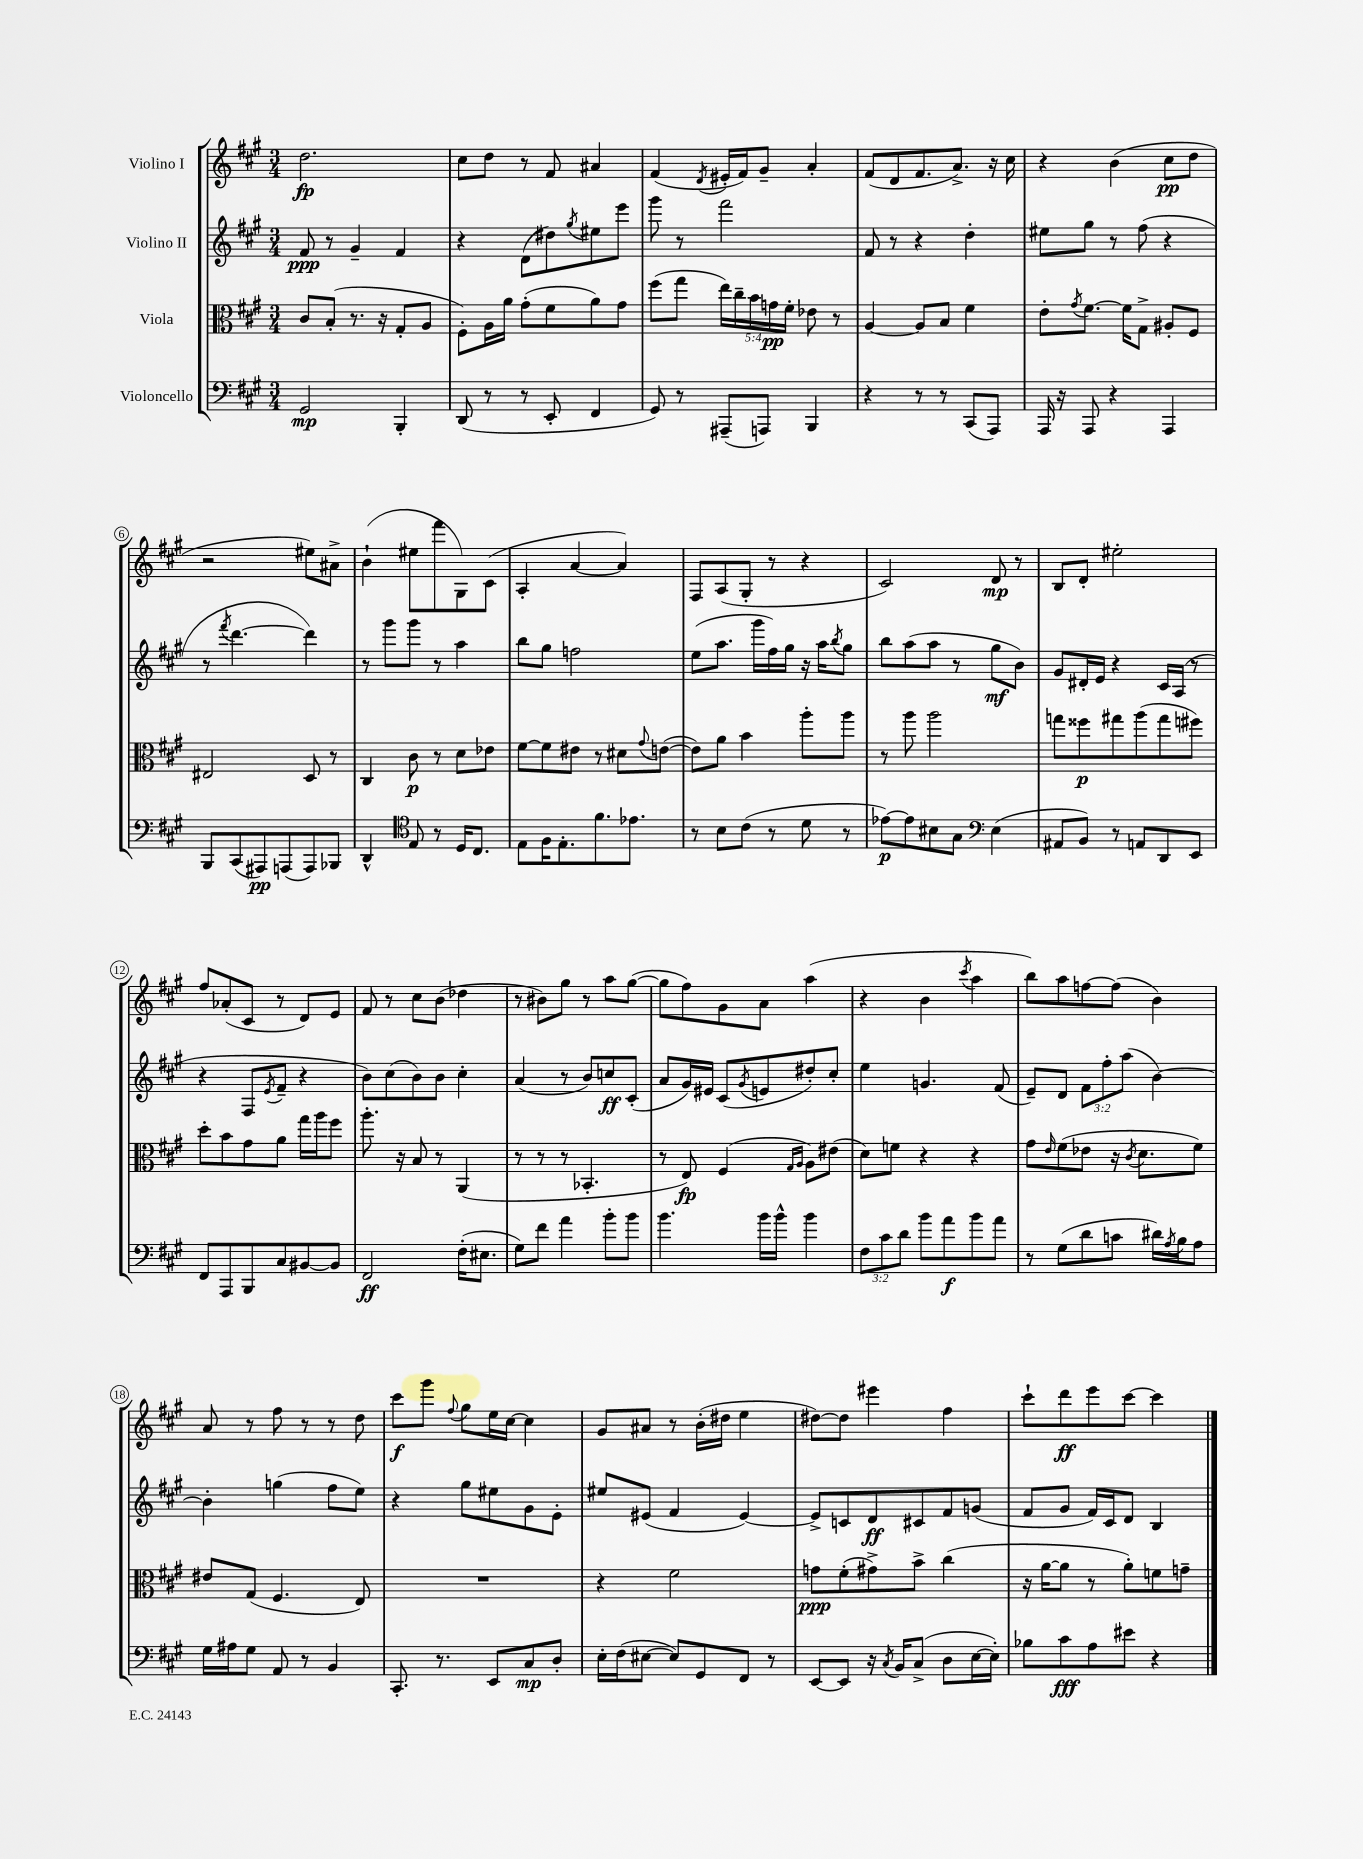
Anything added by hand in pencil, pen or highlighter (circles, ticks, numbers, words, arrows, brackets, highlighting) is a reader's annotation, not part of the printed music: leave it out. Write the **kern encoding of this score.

**kern	**kern	**kern	**kern
*staff4	*staff3	*staff2	*staff1
*clefF4	*clefC3	*clefG2	*clefG2
*k[f#c#g#]	*k[f#c#g#]	*k[f#c#g#]	*k[f#c#g#]
*M3/4	*M3/4	*M3/4	*M3/4
2GG#/	8c#/L	8f#/	2.dd\
.	(8B'/J	8r	.
.	8.r	4g#~/	.
.	16r	.	.
4BBB'/	8G#'/L	4f#/	.
.	8A/J	.	.
=	=	=	=
(8DD/	8F#'\L)	4r	8cc#\L
8r	16A\L	.	8dd\J
.	16a\JJ	.	.
8r	(8g#'\L	(8d\L	8r
8EE'/	8f#\	8dd#\)	8f#/
.	.	8qgg#/	.
4FF#/	8a\)	8ee#\	4a#/
.	8g#\J	8eee\J	.
=	=	=	=
8GG#/)	(8ff#\L	8ggg#\	(4f#/
8r	8gg#\J	8r	.
.	.	.	8qd/
(8AAA#~/L	20ee\LL)	2fff#\	16e#'/LL
.	20cc#~\	.	.
.	.	.	16f#/J)
.	20b\	.	.
8AAA/J)	.	.	8g#~/J
.	20g\	.	.
.	20f#'\JJ	.	.
4BBB/	8e-\	.	4a'/
.	8r	.	.
=	=	=	=
4r	[4A/	8f#/	(8f#/L
.	.	8r	8d/
8r	8A/]L	4r	8.f#/
8r	8B/J	.	.
.	.	.	8.a^/J)
(8CC#/L	4f#\	4dd'\	.
8AAA/J)	.	.	16r
.	.	.	16cc#\
=	=	=	=
16AAA/	8e'\L	8ee#\L	4r
16r	.	.	.
.	8qg#/	.	.
8AAA/	[8.f#\J	8gg#\J	.
4r	.	8r	(4b\
.	16f#\]LK	.	.
.	8G#^\J	(8ff#\	.
4AAA/	8A#'/L	4r	8cc#\L
.	8F#/J	.	8dd\J
=	=	=	=
8BBB/L	2E#/	8r	2r
.	.	8qfff#/	.
(8CC#/	.	[4.ddd\	.
8AAA#/)	.	.	.
(8AAA/	.	.	.
8AAA/)	8D/	4ddd\])	8ee#\L)
8BBB-/J	8r	.	8a#^\J
=	=	=	=
4DD^^/	4C#/	8r	(4b`\
.	.	8ggg#\L	.
*clefC4	*	*	*
8E/	8c#\	8ggg#\J	8ee#\L
8r	8r	8r	8fff#\
16D/LK	8d\L	4aa\	8G#\)
8.C#/J	.	.	.
.	8e-\J	.	(8c#\J
=	=	=	=
8E\L	[8f#\L	8bb\L	4A'/
16F#\K	8f#\]	8gg#\J	.
8.E'\	.	.	.
.	8e#\J	2ff\	[4a/
8.f#\	8r	.	.
.	8d#\L	.	4a/])
8.e-\J	.	.	.
.	8qqg#/	.	.
.	([8e\J	.	.
=	=	=	=
8r	8e\]L)	(8ee\L	8F#/L
8B\L	8a\J	8.aa\J	(8A/
(8c#\J	4b\	.	8G#'/J
.	.	16ggg#\LL	.
8r	.	16ff#\)	8r
.	.	16gg#\JJ	.
8d\	8aa'\L	16r	4r
.	.	16aa\LK	.
.	.	8qbb/	.
8r	8aa\J	8gg#\J	.
=	=	=	=
[8e-\L)	8r	8bb\L	2c#/)
8e-\]	8aa\	(8aa\	.
8B#\	2aa\	8aa\J	.
8G#\J	.	8r	.
*clefF4	*	*	*
(4E\	.	8gg#\L	8d/
.	.	8b\J)	8r
=	=	=	=
8AA#/L	8gg\L	8g#/L	8B/L
8BB/J)	8ff##\	16d#'/L	8d'/J
.	.	16e/JJ	.
8r	8gg#\	4r	2ee#'\
8AA/L	(8aa\	.	.
8DD/	8gg#\	16c#/LL	.
.	.	(16A/JJ	.
8EE/J	8ff#\J)	8r	.
=	=	=	=
8FF#/L	8dd'\L	4r	8ff#/L
8AAA/	8b\	.	(8a-'/
8BBB/	8g#\	8F#/L	8c#/J
.	.	8qe/	.
8C#/	8a\J	8f#~/J	8r
[8BB#/	16gg#\LL	4r	8d/L)
.	16aa\J	.	.
8BB#/]J	8ff#\J	.	8e/J
=	=	=	=
2FF#/	8.aa'\	8b\L)	8f#/
.	.	(8cc#\	8r
.	16r	.	.
.	8B/	8b\)	8cc#\L
.	8r	8b\J	(8b\J
(16F#'\LK	(4AA/	4cc#'\	4dd-\
8.E#\J	.	.	.
=	=	=	=
8G#\L)	8r	(4a/	8r
8f#\J	8r	.	8b#\L)
4a\	8r	8r	8gg#\J
.	4.BB-'/	8b/L)	8r
8b'\L	.	8cc/	8aa\L
8b\J	.	(8c#'/J	([8gg#\J
=	=	=	=
4.b\	8r	8a/L	8gg#\]L
.	8E/)	16g#/L)	8ff#\)
.	.	16e#/JJ	.
.	(4F#/	(8c#/L	8g#\
.	.	8qg#/	.
16b\LL	.	8e/	8a\J
16b^^\JJ	.	.	.
.	16qqG#/LL	.	.
.	16qqA/JJ	.	.
4b\	8A\L)	8dd#'/)	(4aa\
.	(8e#\J	8cc#'/J	.
=	=	=	=
12F#\L	8d\L)	4ee\	4r
12c#\	.	.	.
.	8f\J	.	.
12d\J	.	.	.
8b\L	4r	4.g/	4b\
8a\	.	.	.
.	.	.	8qccc#/
8b\	4r	.	4aa\
8a\J	.	(8f#/	.
=	=	=	=
8r	8g#\L	8e~/L)	8bb\L)
.	16qqe/	.	.
(8G#\L	(8f#\	8d/J	8aa\
8d\	8e-\J	12f#\L	[8ff\
.	.	12ff#'\	.
8c\J	16r	.	(8ff\]J
.	.	(12aa\J	.
.	8qc#/	.	.
.	8.d\L	.	.
16d#\LL)	.	[4b\)	4b\)
8qA/	.	.	.
16B\J	.	.	.
8A\J	8f#\J)	.	.
=	=	=	=
16G#\LL	8e#/L	4b'\]	8a/
16A#\J	.	.	.
8G#\J	(8G#/J	.	8r
8AA/	4.F#/	(4gg\	8ff#\
8r	.	.	8r
4BB/	.	8ff#\L	8r
.	8E/)	8ee\J)	8dd\
=	=	=	=
8.CC#'/	2.r	4r	8ccc#\L
.	.	.	8ggg#\J
8.r	.	.	.
.	.	.	8qqff#/
.	.	8gg#\L	8gg#\L
8EE/L	.	8ee#\	16ee\L
.	.	.	[16cc#\JJ
8C#/	.	8g#\	4cc#\]
8D'/J	.	8e'\J	.
=	=	=	=
16E'\LL	4r	8ee#/L	8g#/L
(16F#\J	.	.	.
[8E#\J	.	(8e#/J	8a#/J
8E#/]L)	2f#\	4f#/	8r
8GG#/	.	.	(16b'\LL
.	.	.	16dd#\JJ
8FF#/J	.	[4e#/)	4ee\
8r	.	.	.
=	=	=	=
[8EE/L	8g\L	8e#^/]L	[8dd#\L)
8EE/]J	(8f#'\	8c/	8dd#\]J
16r	8g#^\)	8d/	4eee#\
8qC#/	.	.	.
16BB/LK	.	.	.
(8C#^/J	8b^\J	8c#/	.
8D\L	(4cc#\	8f#/	4ff#\
[16E\L	.	(8g/J	.
16E'\]JJ)	.	.	.
=	=	=	=
8B-\L	16r	8f#/L	8ccc#`\L
.	[16a\LK	.	.
8c#\	8a\]J	8g#/J	8ddd\
8A\	8r	16f#/LL)	8eee\
.	.	16c#/J	.
8e#\J	8a'\L)	8d/J	[8ccc#\J
4r	8f\	4B/	4ccc#\]
.	8g~\J	.	.
==	==	==	==
*-	*-	*-	*-
